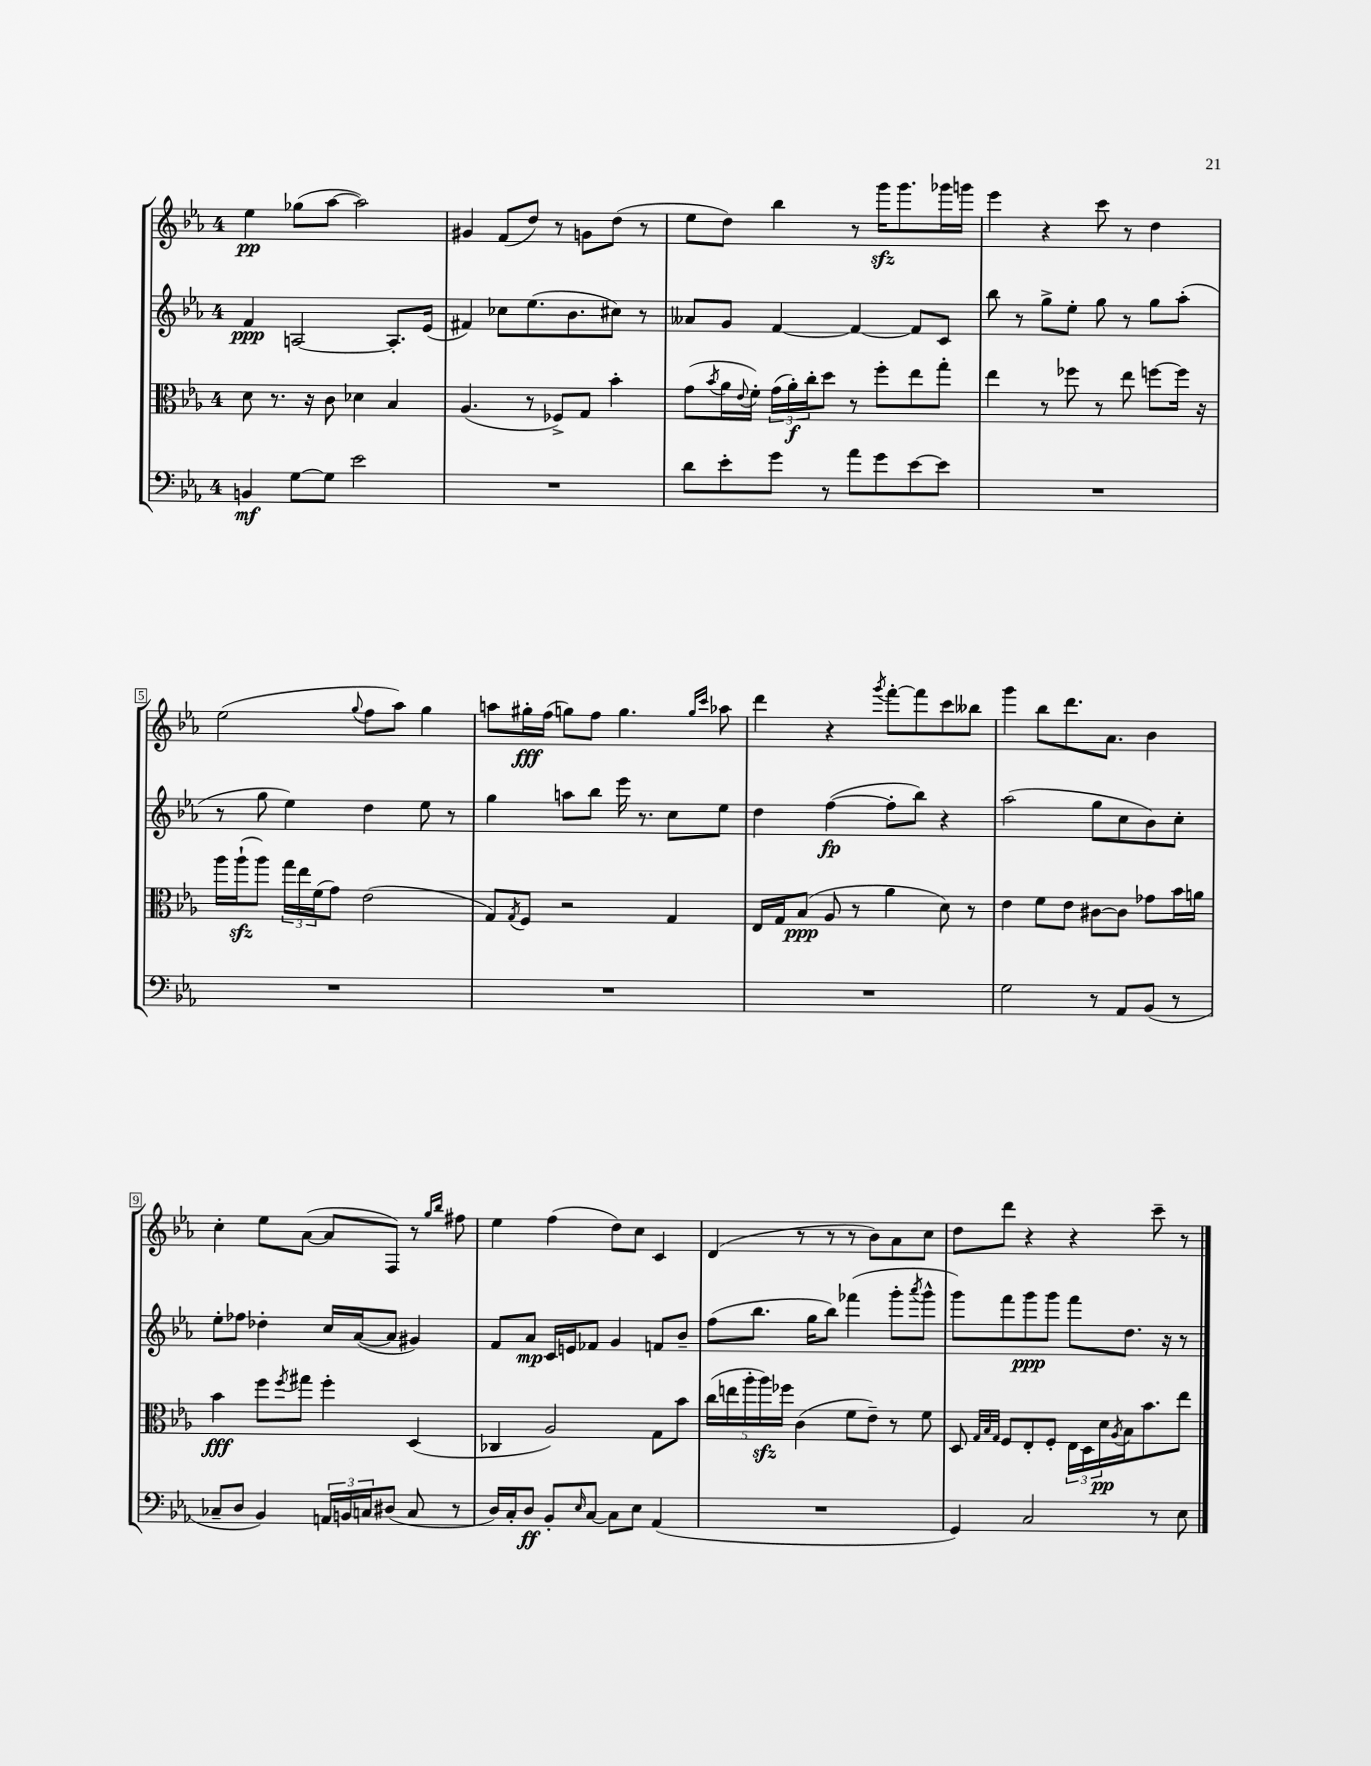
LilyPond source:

<<
\new StaffGroup <<
\new Staff = "s0" {
    \clef treble \key ees \major \once \override Staff.TimeSignature.style = #'single-digit \time 4/4
    ees''4\pp ges''8( aes''8~ aes''2) |
    gis'4 f'8( d''8) r8 g'8 d''8( r8 |
    ees''8 d''8) bes''4 r8 g'''16\sfz g'''8. ges'''16 g'''16 |
    ees'''4 r4 c'''8 r8 d''4 |
    ees''2( \appoggiatura { g''8 } f''8 aes''8) g''4 |
    a''8 gis''16-.\fff f''16( g''8) f''8 g''4. \grace { g''16 c'''16 } aes''8 |
    d'''4 r4 \acciaccatura { g'''8 } f'''8~-. f'''8 c'''8 beses''8 |
    g'''4 bes''8 d'''8. aes'8. bes'4 |
    c''4-. ees''8 aes'8~( aes'8 f8) r8 \grace { g''16 bes''16 } fis''8 |
    ees''4 f''4( d''8) c''8 c'4 |
    d'4( r8 r8 r8 bes'8) aes'8 c''8 |
    d''8 d'''8 r4 r4 c'''8-- r8 \bar "|." |
}
\new Staff = "s1" {
    \clef treble \key ees \major \once \override Staff.TimeSignature.style = #'single-digit \time 4/4
    f'4\ppp a2~ a8.-. ees'16( |
    fis'4) ces''8 ees''8.( bes'8. cis''8) r8 |
    aeses'8 g'8 f'4~ f'4~ f'8 c'8 |
    bes''8 r8 g''8-> ees''8-. g''8 r8 g''8 aes''8-.( |
    r8 g''8 ees''4) d''4 ees''8 r8 |
    g''4 a''8 bes''8 ees'''16 r8. c''8 ees''8 |
    d''4 f''4~\fp( f''8-. bes''8) r4 |
    aes''2( g''8 c''8 bes'8) c''8-. |
    ees''8-. fes''8 des''4-. c''16 aes'16~( aes'8 gis'4) |
    f'8 aes'8\mp c'16 e'16 fes'8 g'4 f'8 bes'8-- |
    f''8( bes''8. g''16 bes''8) fes'''4( g'''8-. \acciaccatura { aes'''8 } g'''8-^ |
    g'''8) f'''8 g'''8\ppp g'''8 f'''8 d''8. r16 r8 \bar "|." |
}
\new Staff = "s2" {
    \clef alto \key ees \major \once \override Staff.TimeSignature.style = #'single-digit \time 4/4
    d'8 r8. r16 c'8 des'4 bes4 |
    aes4.( r8 fes8->) g8 bes'4-. |
    g'8( \acciaccatura { bes'8 } aes'16 \appoggiatura { ees'8 } f'16-.) \tuplet 3/2 { g'16( aes'16-.\f) c''16-. } d''8 r8 f''8-. ees''8 g''8-. |
    ees''4 r8 fes''8 r8 ees''8 f''8~ f''16 r16 |
    aes''16 aes''16-!\sfz( aes''8) \tuplet 3/2 { g''16 ees''16 f'16( } g'8) ees'2( |
    g8) \acciaccatura { g8 } f8 r2 g4 |
    ees16 g16 bes8\ppp( aes8 r8 aes'4 d'8) r8 |
    ees'4 f'8 ees'8 cis'8~ cis'8 ges'8 bes'16 a'16 |
    bes'4\fff f''8 \acciaccatura { f''8 } gis''8 f''4-. d4( |
    ces4 aes2) g8 bes'8 |
    \tuplet 5/4 { c''16( e''16 aes''16-. aes''16\sfz) fes''16 } c'4( f'8 ees'8--) r8 f'8 |
    d8 \grace { g32 bes32 g32 } f8 ees8-. f8-. \tuplet 3/2 { ees16 d16 d'16\pp } \acciaccatura { aes8 } bes16 bes'8. ees''8 \bar "|." |
}
\new Staff = "s3" {
    \clef bass \key ees \major \once \override Staff.TimeSignature.style = #'single-digit \time 4/4
    b,4\mf g8~ g8 ees'2 |
    R1 |
    d'8 ees'8-. g'8 r8 aes'8 g'8 ees'8~ ees'8 |
    R1 |
    R1 |
    R1 |
    R1 |
    g2 r8 aes,8 bes,8( r8 |
    ces8-- d8 bes,4) \tuplet 3/2 { a,16 b,16 c16 } dis8( c8 r8 |
    d16) c16-. d8\ff bes,8-. \grace { ees16 } c8~ c8 ees8 aes,4( |
    R1 |
    g,4) c2 r8 ees8 \bar "|." |
}
>>
>>
\layout { \context { \Score \override BarNumber.stencil = #(make-stencil-boxer 0.1 0.3 ly:text-interface::print) } }
